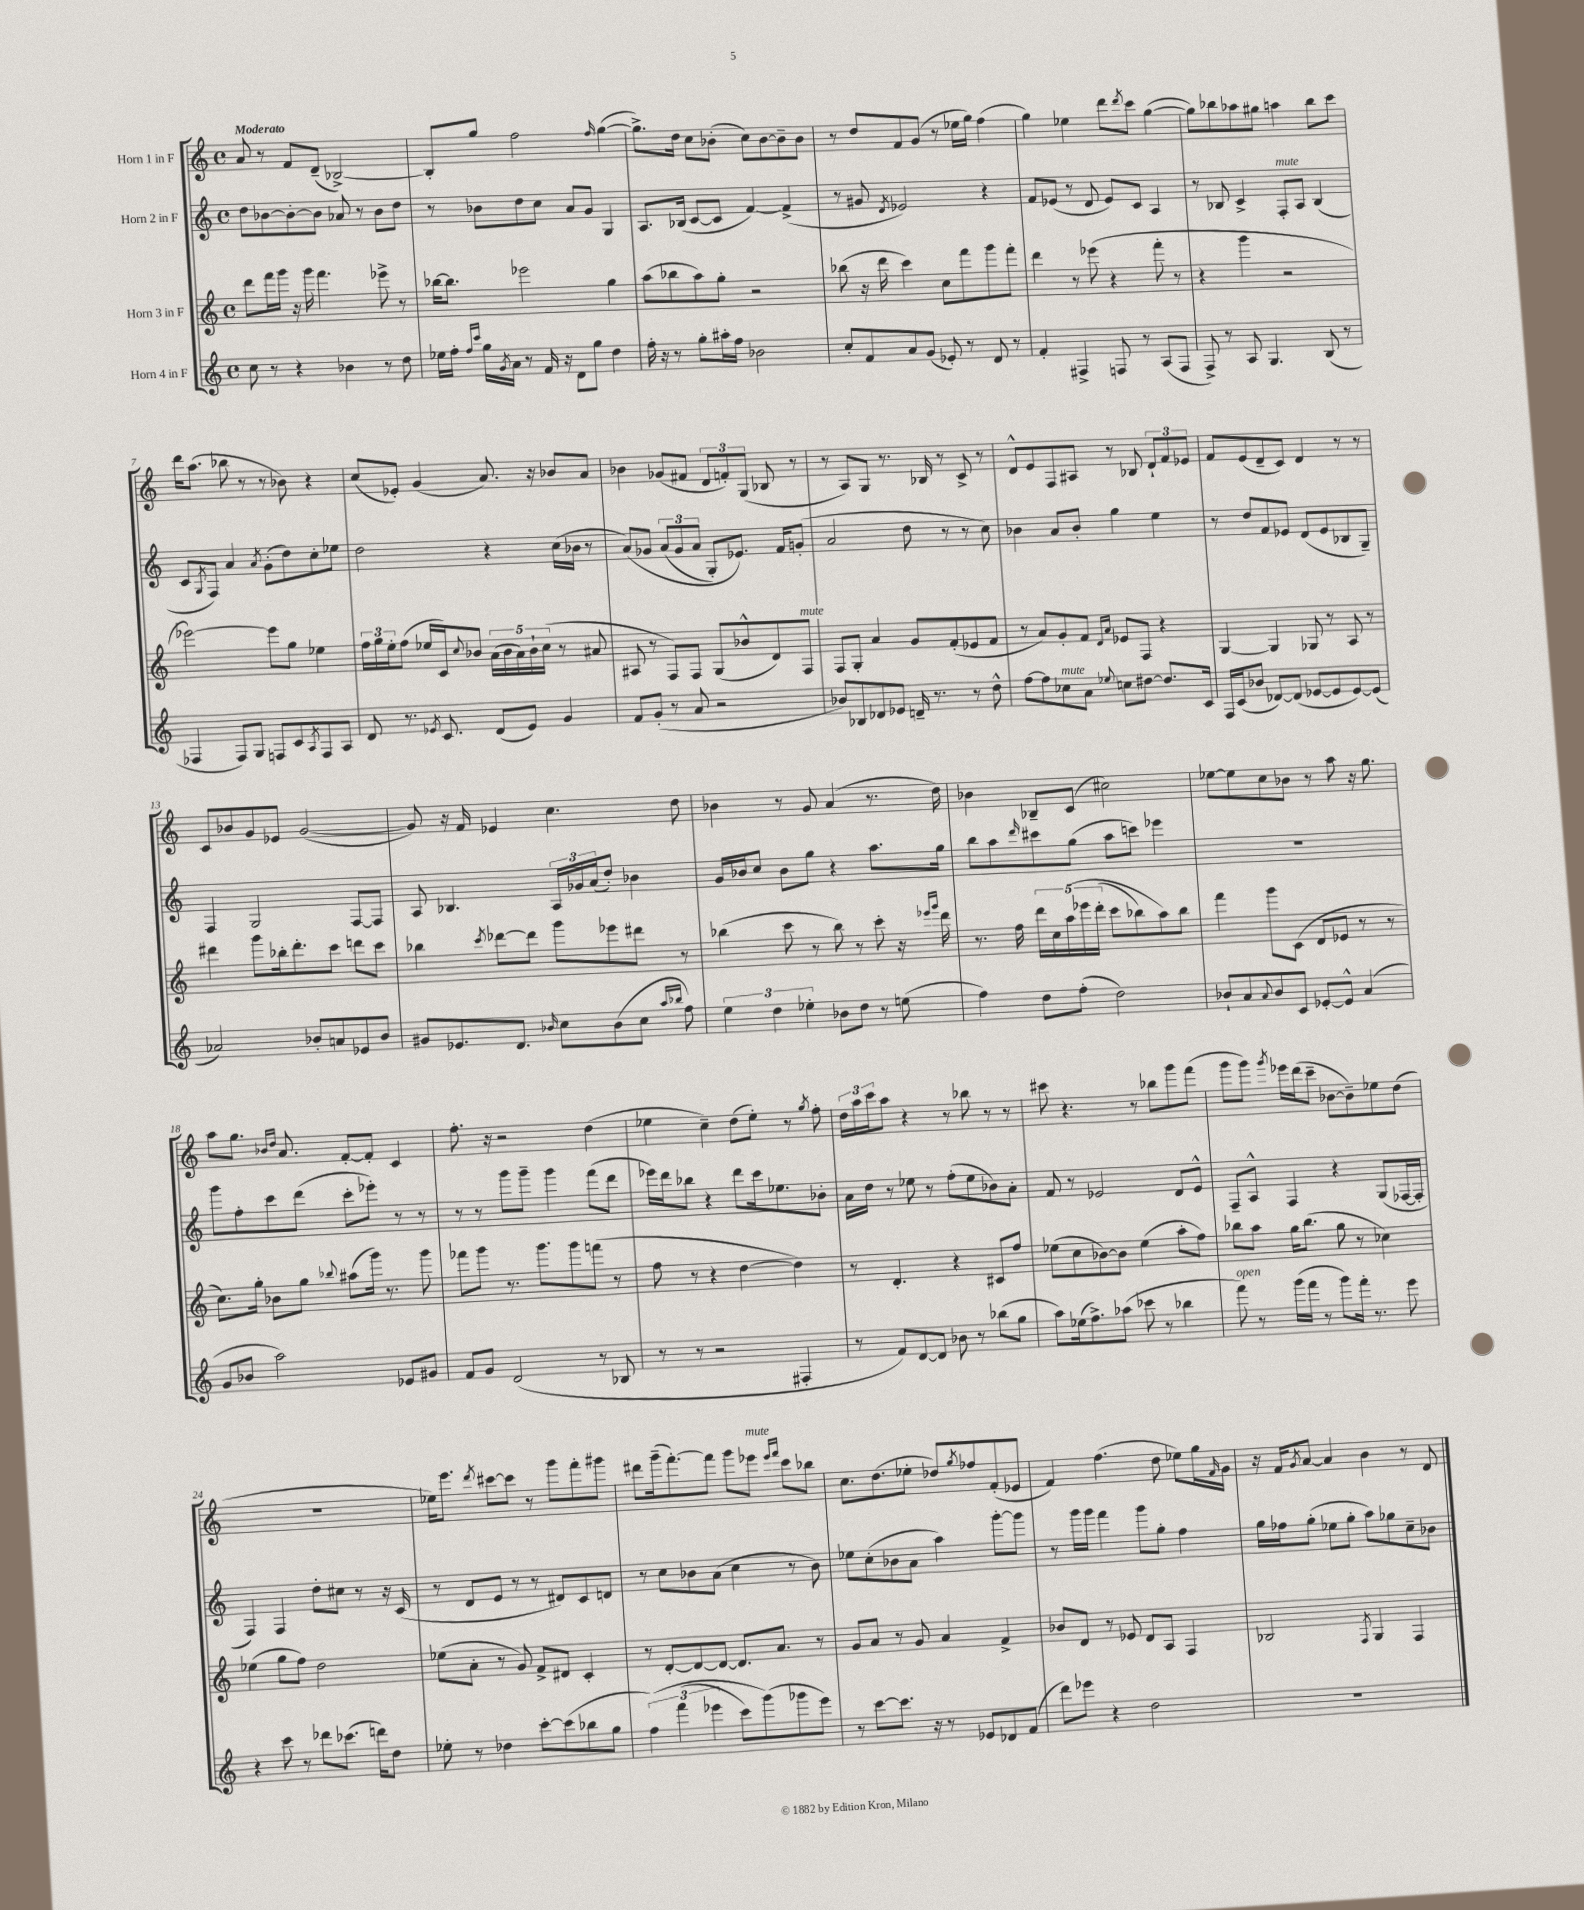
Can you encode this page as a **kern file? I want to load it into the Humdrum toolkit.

**kern	**kern	**kern	**kern
*staff4	*staff3	*staff2	*staff1
*clefG2	*clefG2	*clefG2	*clefG2
*k[]	*k[]	*k[]	*k[]
*M4/4	*M4/4	*M4/4	*M4/4
*met(c)	*met(c)	*met(c)	*met(c)
8cc	8ddd	8dd	8a
8r	16fff	[8b-	8r
.	16ggg	.	.
4r	16r	8b-'_	8f
.	16ggg	.	.
.	4.fff	8b-]	(8d~
4b-	.	8a-	[2B-^)
.	.	8r	.
8r	8eee-^	8b-	.
8dd	8r	8dd	.
=	=	=	=
16ee-	[16bb-	8r	8B-']
16ff'	8.bb-]	.	.
16qqff	.	.	.
16qqccc	.	.	.
16gg	.	8b-	8gg
8qg	.	.	.
16a	.	.	.
8r	2eee-	8dd	2ff
16f	.	8cc	.
16r	.	.	.
8d	.	8a	.
8gg	.	8g	.
.	.	.	16qqff
4dd	4gg	4G	([4gg
=	=	=	=
16ff'	(8aa	8.A	8.gg^])
16r	.	.	.
8r	8bb-	.	.
.	.	(16B-	16dd
8gg'	8aa)	[8c	8cc
16aa#'	8gg'	8c]	(8b-'
16ff	.	.	.
2b-	2r	[4f)	8cc)
.	.	.	[8b-
.	.	(4f^]	8b-~]
.	.	.	8b-
=	=	=	=
8cc'	(8bb-	8r	8r
8f	16r	8g#	8dd
.	16ddd	.	.
.	.	8qd	.
8a	4ccc)	2e-)	8f
(8g	.	.	(8g
8e-')	8cc	.	8r
8r	8fff	.	16ee-
.	.	.	16gg)
8d	8ggg	4r	(4ff
8r	8fff'	.	.
=	=	=	=
4f'	4ddd	8f	4gg)
.	.	(8e-	.
4F#^	8r	8r	4ee-
.	(8eee-	8d	.
8F	4r	8e-)	8ddd
.	.	.	8qddd
8r	.	8c	8ccc
(8A	8fff'	4A	([4gg
8F	8r	.	.
=	=	=	=
8F^)	4r	8r	8gg])
8r	.	8B-	8bb-
8A	4ggg	4c^	8aa-
4.G	.	.	8gg#
.	2r	8F'	4aa
.	.	8A	.
(8B	.	(4B-	8bb-
8r	.	.	8ccc
=	=	=	=
4F-	[2eee-)	8c	16ddd
.	.	.	(8.aa
.	.	8qG	.
.	.	8F)	.
8F-)	.	4a	8bb-
8G	.	.	8r
.	.	8qa	.
8F	8eee-]	(8g'	8r
8c	8gg	8dd)	8b-)
8qA	.	.	.
8F	4ee-	8cc'	4r
8A	.	8ee-	.
=	=	=	=
8d	24ff	2dd	(8cc
.	24gg	.	.
.	24ee'	.	.
8.r	(8ff	.	8e-')
.	16ee-	.	(4g
8qe-	.	.	.
8.c	16c)	.	.
.	8qqcc	.	.
.	8b-	.	.
(8d	(20a	4r	8.a)
.	20b-	.	.
.	20a)	.	.
8e-)	.	.	.
.	20b-`	.	.
.	.	.	16r
.	(20cc	.	.
4g	8r	(16cc	8b-
.	.	16b-	.
.	8a#	8r	8a
=	=	=	=
8f	8A#	&(8a)	4b-
(8g'	8r	8g-	.
8r	8F)	(12a	(8g-
.	.	12g-	.
8a	8F	.	8f#
.	.	12a	.
2r	(8G	8G')	12d
.	.	.	12f')
.	8b-^^	8.e-&)	.
.	.	.	(12G
.	8d)	.	8B-
.	.	16f	.
.	8F	(8g'	8r
=	=	=	=
8b-)	8F	2a	8r
8B-	8G'	.	8A)
8d-	4a	.	8G
8e-	.	.	8.r
16d~	8g	8dd	.
8.r	.	.	16B-
.	(8f'	8r	8r
8r	8e-	8r	8c^
8dd^^	8f	8cc)	8r
=	=	=	=
[8ff	8r	4b-	8d^^
8ff]	8a)	.	8e
8cc-	8g'	8a	8F
8a	8f	8b-'	8A#
.	16qqd	.	.
8qqee-	16qqa	.	.
8cc	8e-	4gg	8r
[8dd#	8F	.	8B-
8.dd#]	4r	4ee	12d`
.	.	.	12f
.	.	.	12e-
16c	.	.	.
=	=	=	=
16F	[4G	8r	8f
(16c	.	.	.
8b-	.	8dd	(8e
[8d-)	4G]	8f	8d~
(8d-]	.	8e-	8c)
[8e-	8G-	(8d	4d
8e-]	8r	8e-	.
[8e-)	8A	8B-	8r
(8e-]	8r	8G~)	8r
=	=	=	=
2a-)	4ddd#	4F	8c
.	.	.	8b-
.	8ggg	2G	8g
.	16bb-'	.	8e-
.	8.ddd#'	.	.
8b-'	.	.	([2g
8a	8ccc	.	.
8e-	8ddd	[8F	.
8b-	8ccc	8F]	.
=	=	=	=
8g#	4bb-	8A	8g])
8.e-	.	4.B-	16r
.	.	.	16f
.	8qccc	.	.
.	[8ddd-	.	4e-
8.d	.	.	.
.	8ddd-]	.	.
16qqb-	.	.	.
8cc	8ggg	24A	4.cc
.	.	24g-	.
.	.	(24a	.
(8b-	8eee-	8dd')	.
8cc	8ddd#	4b-	.
16qqaa	.	.	.
16qqbb-	.	.	.
8ff)	8r	.	8dd
=	=	=	=
6ee	(4bb-	16g	4b-
.	.	16b-	.
.	.	8cc	.
6dd	.	.	.
.	8ccc	8b-	8r
6ee-'	.	.	.
.	8r	8gg	8g
8b-	8bb-)	4r	(4a
8dd	8r	.	.
8r	8ccc'	8.aa	8.r
(8ee	16r	.	.
.	16qqeee-	.	.
.	16qqggg	.	.
.	16ddd	16gg	16dd)
=	=	=	=
4ff)	8.r	8bb	4b-
.	.	8aa	.
.	16ff	.	.
.	.	16qqddd	.
8dd	20ddd	8ccc#	8B-~
.	20cc	.	.
.	&(20aa	.	.
(8ff'	.	(8gg	(8c
.	20eee-	.	.
.	(20ddd'	.	.
2dd)	8ccc	8aa	2cc#)
.	8bb-)	8ccc)	.
.	8aa&)	4eee-	.
.	8bb-	.	.
=	=	=	=
8b-`	4fff	1r	[8ee-
8a	.	.	8ee-]
8qqa	.	.	.
8b-	8ggg	.	8cc
8c	(8c	.	8b-
[8e-'	8d	.	8r
8e-^^]	8e-	.	8aa
(4a	8r	.	16r
.	.	.	8.gg
.	8r	.	.
=	=	=	=
8g	8.cc)	8ggg	8aa
8b-	.	8ff'	8.gg
.	16gg'	.	.
2aa)	8b-	8ccc	.
.	.	.	16qqb-
.	.	.	16qqdd
.	.	.	8.a
.	8gg	(8ddd	.
.	8qqbb-	.	.
.	(8aa#	8ccc'	[8f'
.	16ggg)	8eee-')	8f']
.	8.r	.	.
8e-	.	8r	4c
8g#	8ggg	8r	.
=	=	=	=
8f	8fff-	8r	8.ff'
8g	8ggg	8r	.
.	.	.	16r
(2d	8.r	8ggg	2r
.	.	8ggg~	.
.	8.ggg	.	.
.	.	4ggg	.
.	8ggg	.	.
8r	(8fff	(8fff	(4dd
8B-	8r	8ddd	.
=	=	=	=
8r	8ff	16eee-)	4ee-
.	.	16ddd	.
8r	8r	8bb-	.
2r	4r	4r	4cc~)
.	[4dd	8ddd	(8dd
.	.	16ccc	8ee-')
.	.	8.ee-	.
4F#'	4dd])	.	8r
.	.	.	8qgg
.	.	8b-'	8ff'
=	=	=	=
8r	8r	16a	24dd
.	.	.	24aa
.	.	16dd	.
.	.	.	24ccc
8f)	4.d'	8r	8aa
[8d	.	8ee-	4r
8d]	.	8r	.
8b-	4r	(8ff'	8r
8r	.	8ee-	8bb-
(8bb-	8c#	8b-)	8r
8gg	8ff	8a'	8r
=	=	=	=
8aa)	(8ee-	8f	8ccc#
(16ee-	8cc	8r	4.r
8.ff^)	.	.	.
.	[8b-)	2e-	.
(8aa-	8b-]	.	.
8ccc-	(4ee-	.	8r
8r	.	.	8bb-
4bb-	8aa'	8d	8ggg
.	8ff)	8e-^^	(8fff
=	=	=	=
8fff)	8bb-	8F~	8ggg
8r	8aa	8A^^	8ggg)
.	.	.	8qggg
(16ggg	16gg	4F	16eee-
16fff	(8.bb-	.	(16ddd
8r	.	.	8ccc~
8ggg)	8gg	4r	[8b-
16fff'	8r	.	8b-~])
8.r	.	.	.
.	4cc-)	(8G	8ee-
8eee	.	[16F-	(8dd
.	.	16F-']	.
=	=	=	=
4r	(4ee-	4F)	1r
8ccc	8gg	4F	.
8r	8ff)	.	.
8ddd-	2dd	8dd'	.
(8.ccc-	.	8cc#	.
.	.	8r	.
16ddd)	.	.	.
8dd	.	16r	.
.	.	(16c	.
=	=	=	=
8ee-'	(8ee-	8r	16ee-)
.	.	.	8.eee
8r	8a'	8d	.
.	.	.	8qddd
4dd-	8r	8e	[8ccc#
.	8g)	8r	8ccc#]
[8ccc'	8f^	8r	8r
(8ccc]	8d#	8d#)	8ggg
8bb-	4c'	8c	8fff'
8gg	.	8d	8ggg#
=	=	=	=
&(6ff)	8r	8r	8ddd#
.	[8d'	8cc	(16ggg~
(6fff	.	.	.
.	.	.	[8.fff')
.	8d_	8b-	.
6eee-	.	.	.
.	8d_	(8a	8fff]
8ccc)	8.d]	4cc	8ggg
(8ggg&)	.	.	8eee-
.	8.a	.	.
.	.	.	16qqeee-
.	.	.	16qqfff
8ggg-	.	8r	8ccc
8eee-)	8r	8b-)	8bb-
=	=	=	=
8r	8g	8ee-	8.cc
[8ccc	8a	(8cc'	.
.	.	.	(8.dd
8.ccc]	8r	8b-	.
.	8g	8a	8ee-'
16r	.	.	.
8r	4a	4aa)	8dd-)
.	.	.	8qgg
8e-	.	.	8ff-
8d-	4f^	[8ggg'	(8f'
(8f	.	8ggg]	8e-
=	=	=	=
8ddd)	8b-	8r	4f)
8eee-	8d	16ggg	.
.	.	16ggg	.
4r	8r	4fff	(4.ff
.	8e-	.	.
2dd	8d	8ggg	.
.	8A	8gg'	8dd
.	4F	4ff	8ee-)
.	.	.	16gg
.	.	.	16qqf
.	.	.	16g
=	=	=	=
1r	2B-	16gg	16r
.	.	16ff-	16f
.	.	.	8qg
.	.	(8gg'	[8a
.	.	8ee-	4a]
.	.	8gg'	.
.	8qF	.	.
.	4G	8aa)	4b
.	.	8gg-	.
.	4F	8cc~	8r
.	.	8b-	8d
==	==	==	==
*-	*-	*-	*-
